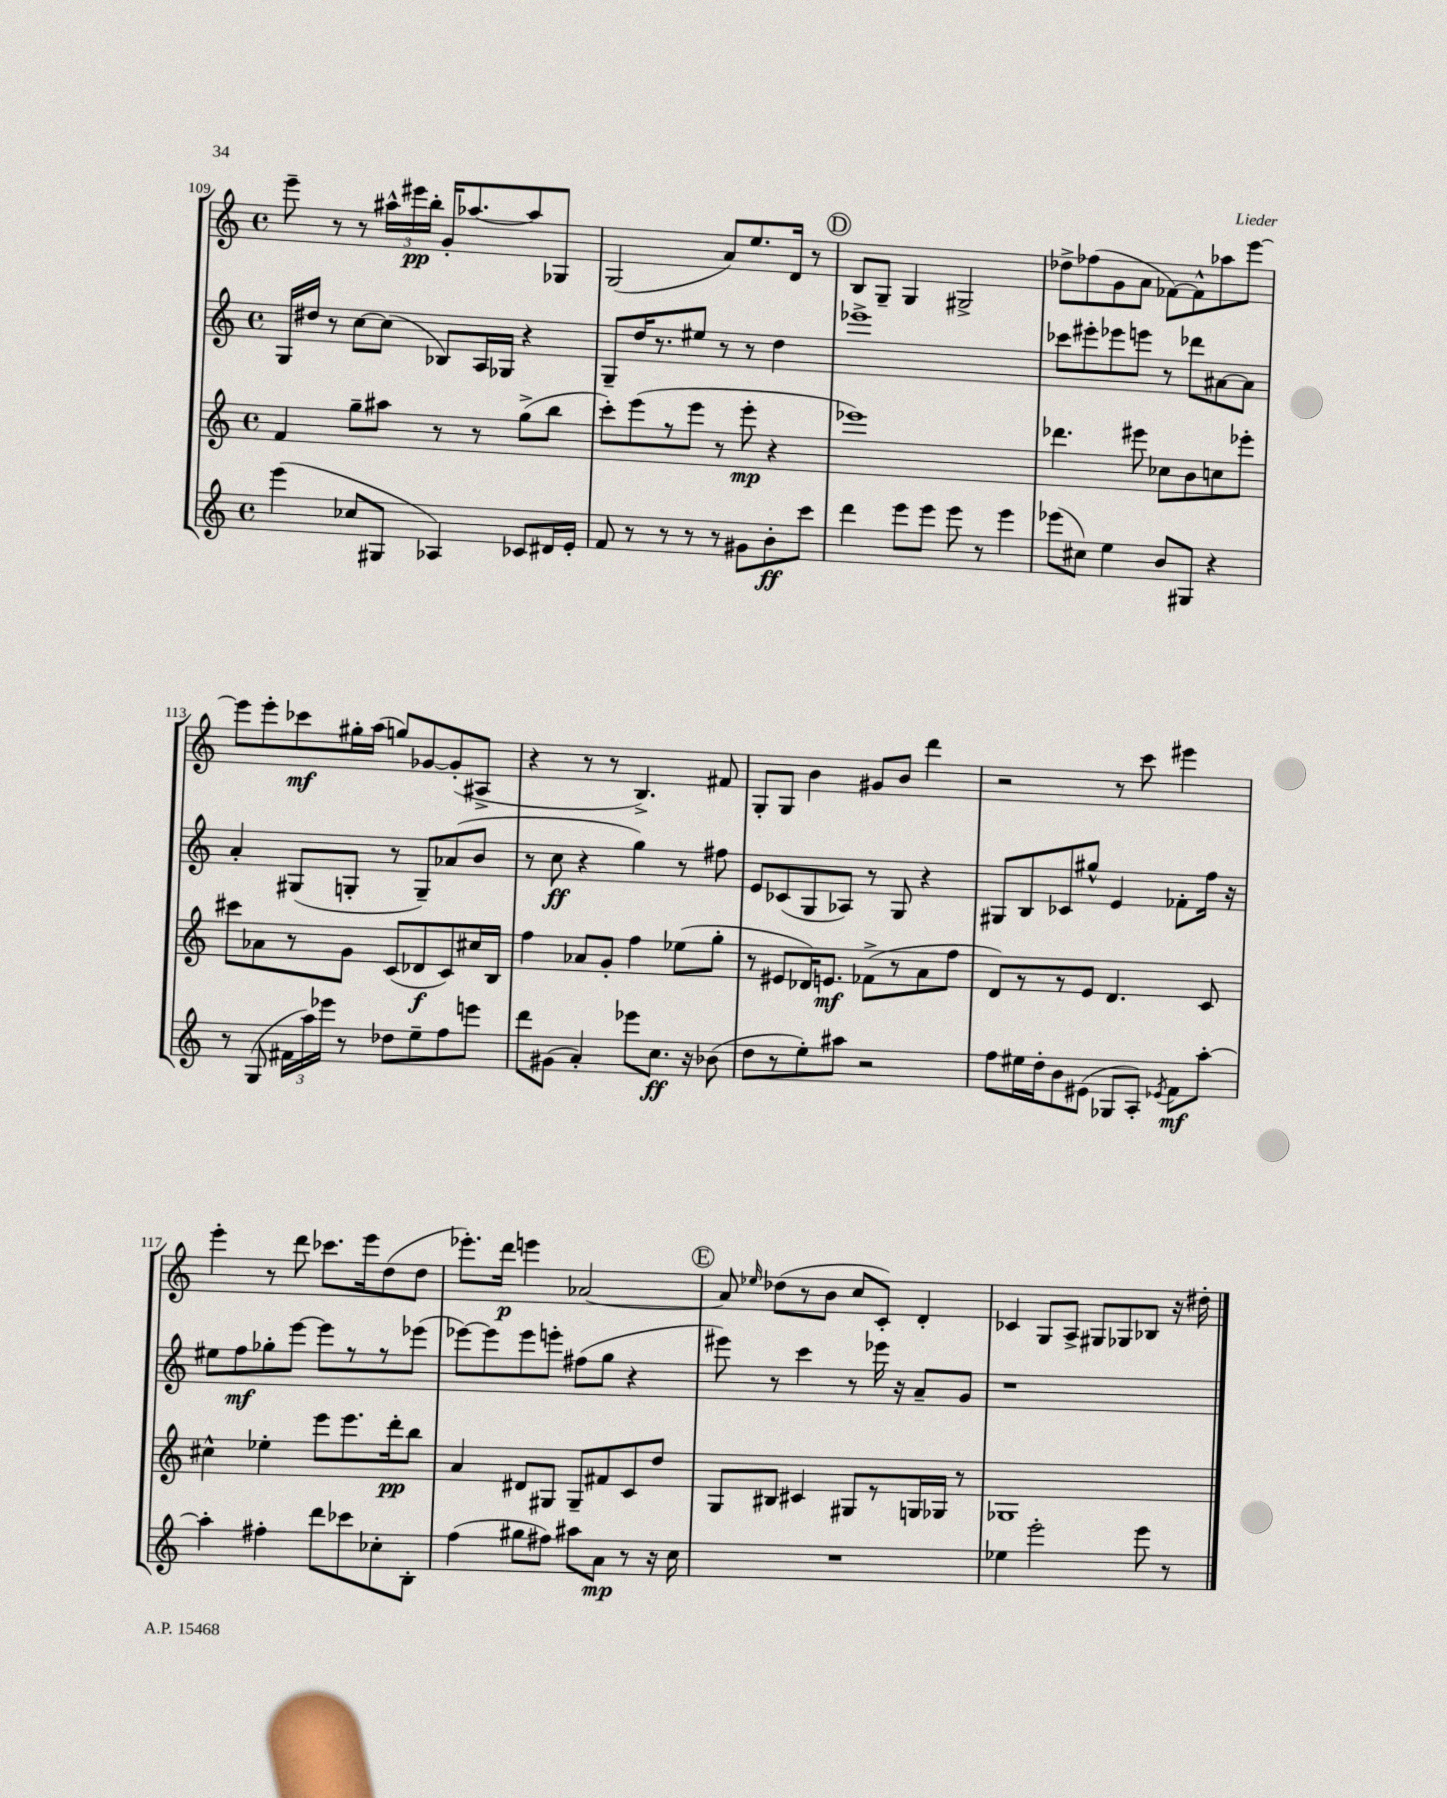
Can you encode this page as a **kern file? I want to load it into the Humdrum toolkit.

**kern	**kern	**kern	**kern
*staff4	*staff3	*staff2	*staff1
*clefG2	*clefG2	*clefG2	*clefG2
*k[]	*k[]	*k[]	*k[]
*M4/4	*M4/4	*M4/4	*M4/4
*met(c)	*met(c)	*met(c)	*met(c)
(4eee\	4f/	16G/LL	8eee~\
.	.	16dd#/JJ	.
.	.	8r	8r
8cc-/L	8gg~\L	[8cc\L	8r
8G#/J	8aa#\J	(8cc\]J	24aa#^^\LL
.	.	.	24eee#\
.	.	.	24bb'\JJ
4A-/)	8r	8B-/L)	16g'/LK
.	.	.	[8.aa-/
.	8r	16A/L	.
.	.	16G-/JJ	.
8c-/L	(8gg^\L	4r	8aa-/]
16d#/L	8bb\J	.	8G-/J
16e'/JJ	.	.	.
=	=	=	=
8f/	8ccc'\L)	8G~/L	(2G/
8r	(8eee\	16dd/K	.
.	.	8.r	.
8r	8r	.	.
8r	8eee\J	8ee#/J	.
8r	8r	8r	8a/L)
8g#\L	8eee'\	8r	8.ee/
8b'\	4r	4dd\	.
.	.	.	16d/Jk
8ccc\J	.	.	8r
=	=	=	=
4ddd\	1eee-)	1eee-^	8B/L
.	.	.	8G~/J
8eee\L	.	.	4G/
8eee\J	.	.	.
8eee\	.	.	2G#^/
8r	.	.	.
4eee\	.	.	.
=	=	=	=
(8eee-\L	4.ddd-\	8ccc-\L	8dd-^\L
8cc#\J)	.	8eee#'\	(8ff-\
4ee\	.	8eee-\	8g\
.	8eee#\	8eee\J	8a\J
8b/L	8cc-\L	8r	[8f-\L)
8G#/J	8b\	8ddd-\L	8f-^^\]
4r	8cc\	[8a#\	8aa-\
.	8eee-'\J	8a#\]J	[8eee\J
=	=	=	=
8r	8ccc#\L	4a'/	8eee\]L
(8G/	8a-\	.	8eee'\
24f#\LL	8r	(8G#/L	8ccc-\
24aa\)	.	.	.
24eee-\JJ	.	.	.
8r	8g\J	8G'/J	16gg#'\L
.	.	.	(16aa\JJ
8dd-\L	(8c/L	8r	8gg/L)
8ee~\	8d-/	8G~/L)	[8g-/
8ff\	8c/)	(8a-/	(8g-'/]
8eee\J	16cc#/L	8b/J	8A#^/J
.	16B/JJ	.	.
=	=	=	=
8ddd\L	4ff\	8r	4r
(8g#\J	.	8cc\	.
4a'/)	8a-/L	4r	8r
.	8g'/J	.	8r
8eee-\L	4ff\	4gg\)	4.B^/)
8.cc\J	.	.	.
.	(8ee-\L	8r	.
16r	.	.	.
(8b-\	8gg'\J	8ff#\	8f#/
=	=	=	=
8dd\L	8r	8e/L	8G'/L
8r	8e#/L	(8c-/	8G/J
8ee'\)	16d-/K)	8G/	4b\
.	8.e/J	.	.
8aa#\J	.	8A-/J)	.
2r	(8f-^\L	8r	8g#/L
.	8r	8G/	8b/J
.	8a\	4r	4ddd\
.	8ff\J	.	.
=	=	=	=
8ff\L	8d/L)	8G#/L	2r
16ee#\L	8r	8B/	.
16dd'\J	.	.	.
8b\	8r	8c-/	.
(8e#\J	8e/J	8gg#^^/J	.
8G-/L	4.d/	4e/	8r
8A'/J)	.	.	8ccc\
8qe-/	.	.	.
8f\L	.	8f-'\L	4eee#\
[8aa'\J	8c/	16ff\Jk	.
.	.	16r	.
=	=	=	=
4aa'\]	4cc#^^\	8ee#\L	4eee'\
.	.	8ff\	.
4ff#'\	4ee-'\	8gg-'\	8r
.	.	[8eee\J	8ddd\
8ddd\L	8eee\L	8eee\]L	8.ccc-\L
8ccc-\	8.eee\	8r	.
.	.	.	16eee\k
8cc-'\	.	8r	(8dd\
.	16ddd'\k	.	.
8B'\J	8bb\J	(8eee-\J	8dd\J
=	=	=	=
(4ff\	4a/	[8eee-\L)	8.eee-'\L)
.	.	8eee-\]	.
.	.	.	16ddd\Jk
8gg#\L	8d#/L	8eee-\	4eee\
8ff#\J)	8G#/J	8eee'\J	.
8aa#\L	8G#~/L	(8ff#\L	[2a-/
8a\J	8f#/	8gg\J	.
8r	8c/	4r	.
16r	8dd/J	.	.
16cc\	.	.	.
=	=	=	=
1r	8G/L	8eee#\)	8a-/]
.	.	.	16qqee-/
.	8B#/J	8r	(8dd-\L
.	4c#/	4ccc\	8r
.	.	.	8b\J
.	8G#/L	8r	8cc/L
.	8r	16eee-\	8c'/J)
.	.	16r	.
.	16G/L	8a~/L	4d'/
.	16G-/JJ	.	.
.	8r	8g/J	.
=	=	=	=
4ee-\	1G-	1r	4c-/
2eee'\	.	.	8G/L
.	.	.	8A^/J
.	.	.	8G#/L
.	.	.	8G-/
8eee\	.	.	8B-/J
8r	.	.	16r
.	.	.	16dd#'\
==	==	==	==
*-	*-	*-	*-
